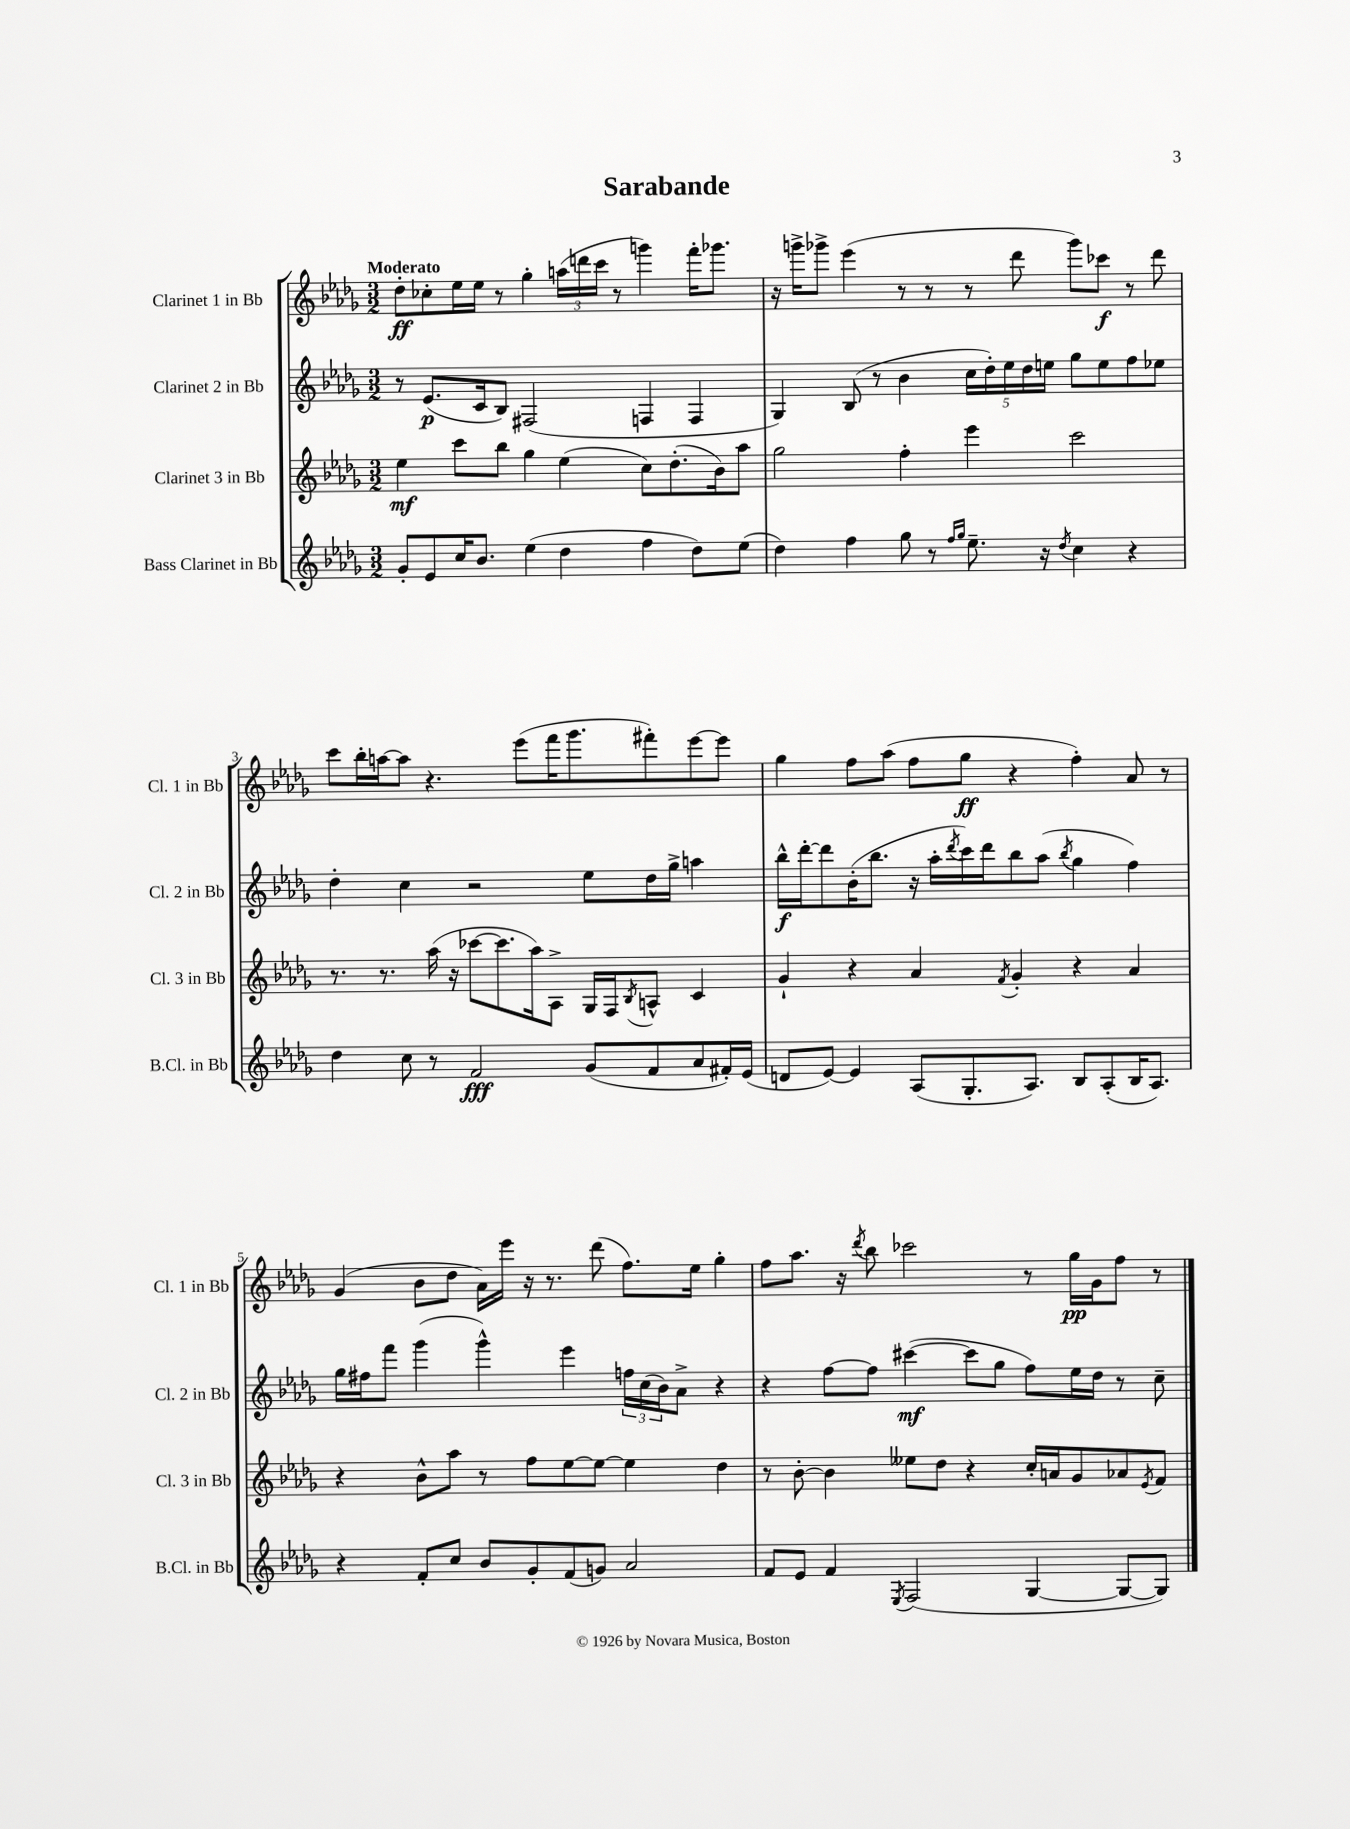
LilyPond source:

\header { title = "Sarabande" }
<<
\new StaffGroup <<
\new Staff = "s0" \with { instrumentName = "Clarinet 1 in Bb" shortInstrumentName = "Cl. 1 in Bb" } {
    \clef treble \key des \major \numericTimeSignature \time 3/2 \tempo "Moderato"
    des''8-.\ff ces''8-. ees''16 ees''16 r8 ges''4-. \tuplet 3/2 { a''16( d'''16 c'''16 } r8 g'''4) f'''16-. ges'''8. |
    r16 g'''16-> ges'''8-> ees'''4( r8 r8 r8 des'''8 ges'''8) ces'''8\f r8 des'''8 |
    c'''8 bes''16-. a''16~ a''8 r4. ees'''8( f'''16 ges'''8. fis'''8-.) ees'''8~ ees'''8 |
    ges''4 f''8 aes''8( f''8 ges''8\ff r4 f''4-.) aes'8 r8 |
    ges'4( bes'8 des''8 aes'16) ees'''16 r16 r8. des'''8( f''8.) ees''16 ges''4-. |
    f''8 aes''8. r16 \acciaccatura { des'''8 } bes''8 ces'''2 r8 ges''16\pp ges'16 f''8 r8 \bar "|." |
}
\new Staff = "s1" \with { instrumentName = "Clarinet 2 in Bb" shortInstrumentName = "Cl. 2 in Bb" } {
    \clef treble \key des \major \numericTimeSignature \time 3/2
    r8 ees'8.\p( c'16 bes8) fis2( f4 f4 |
    ges4) bes8( r8 bes'4 \tuplet 5/4 { c''16 des''16-.) ees''16 des''16 e''16 } ges''8 e''8 f''8 ees''8 |
    des''4-. c''4 r2 ees''8 des''16 ges''16-> a''4 |
    bes''16-^\f des'''16~-. des'''8 bes'16-.( bes''8. r16 aes''16-. \acciaccatura { des'''8 } c'''16) des'''16 bes''8 aes''8( \acciaccatura { bes''8 } ges''4 f''4) |
    ges''16 fis''16 f'''8 ges'''4( ges'''4-^) ees'''4 \tuplet 3/2 { f''16 c''16( bes'16) } aes'8-> r4 |
    r4 f''8~ f''8 cis'''4~\mf( cis'''8 ges''8 f''8) ees''16 des''16 r8 c''8-- \bar "|." |
}
\new Staff = "s2" \with { instrumentName = "Clarinet 3 in Bb" shortInstrumentName = "Cl. 3 in Bb" } {
    \clef treble \key des \major \numericTimeSignature \time 3/2
    ees''4\mf c'''8 bes''8 ges''4 ees''4( c''8) des''8.-.( bes'16) aes''8 |
    ges''2 f''4-. ees'''4 c'''2 |
    r8. r8. aes''16( r16 ces'''8~ ces'''8. aes''16) aes8-> ges16 f16 \acciaccatura { bes8 } a8-^ c'4 |
    ges'4-! r4 aes'4 \acciaccatura { f'8 } ges'4-. r4 aes'4 |
    r4 bes'8-^ aes''8 r8 f''8 ees''8~ ees''8~ ees''4 des''4 |
    r8 bes'8~-. bes'4 eeses''8 des''8 r4 c''16-. a'16 ges'8 aes'8 \acciaccatura { ees'8 } f'8 \bar "|." |
}
\new Staff = "s3" \with { instrumentName = "Bass Clarinet in Bb" shortInstrumentName = "B.Cl. in Bb" } {
    \clef treble \key des \major \numericTimeSignature \time 3/2
    ges'8-. ees'8 c''16 bes'8. ees''4( des''4 f''4 des''8) ees''8( |
    des''4) f''4 ges''8 r8 \grace { f''16 ges''16 } ees''8.-- r16 \acciaccatura { des''8 } c''4 r4 |
    des''4 c''8 r8 f'2\fff ges'8( f'8 aes'8 fis'16-.) ees'16( |
    d'8 ees'8~) ees'4 aes8( ges8.-. aes8.) bes8 aes8-.( bes16 aes8.) |
    r4 f'8-. c''8 bes'8 ges'8-. f'8( g'8) aes'2 |
    f'8 ees'8 f'4 \acciaccatura { ees8 } f2( ges4~ ges8~ ges8) \bar "|." |
}
>>
>>
